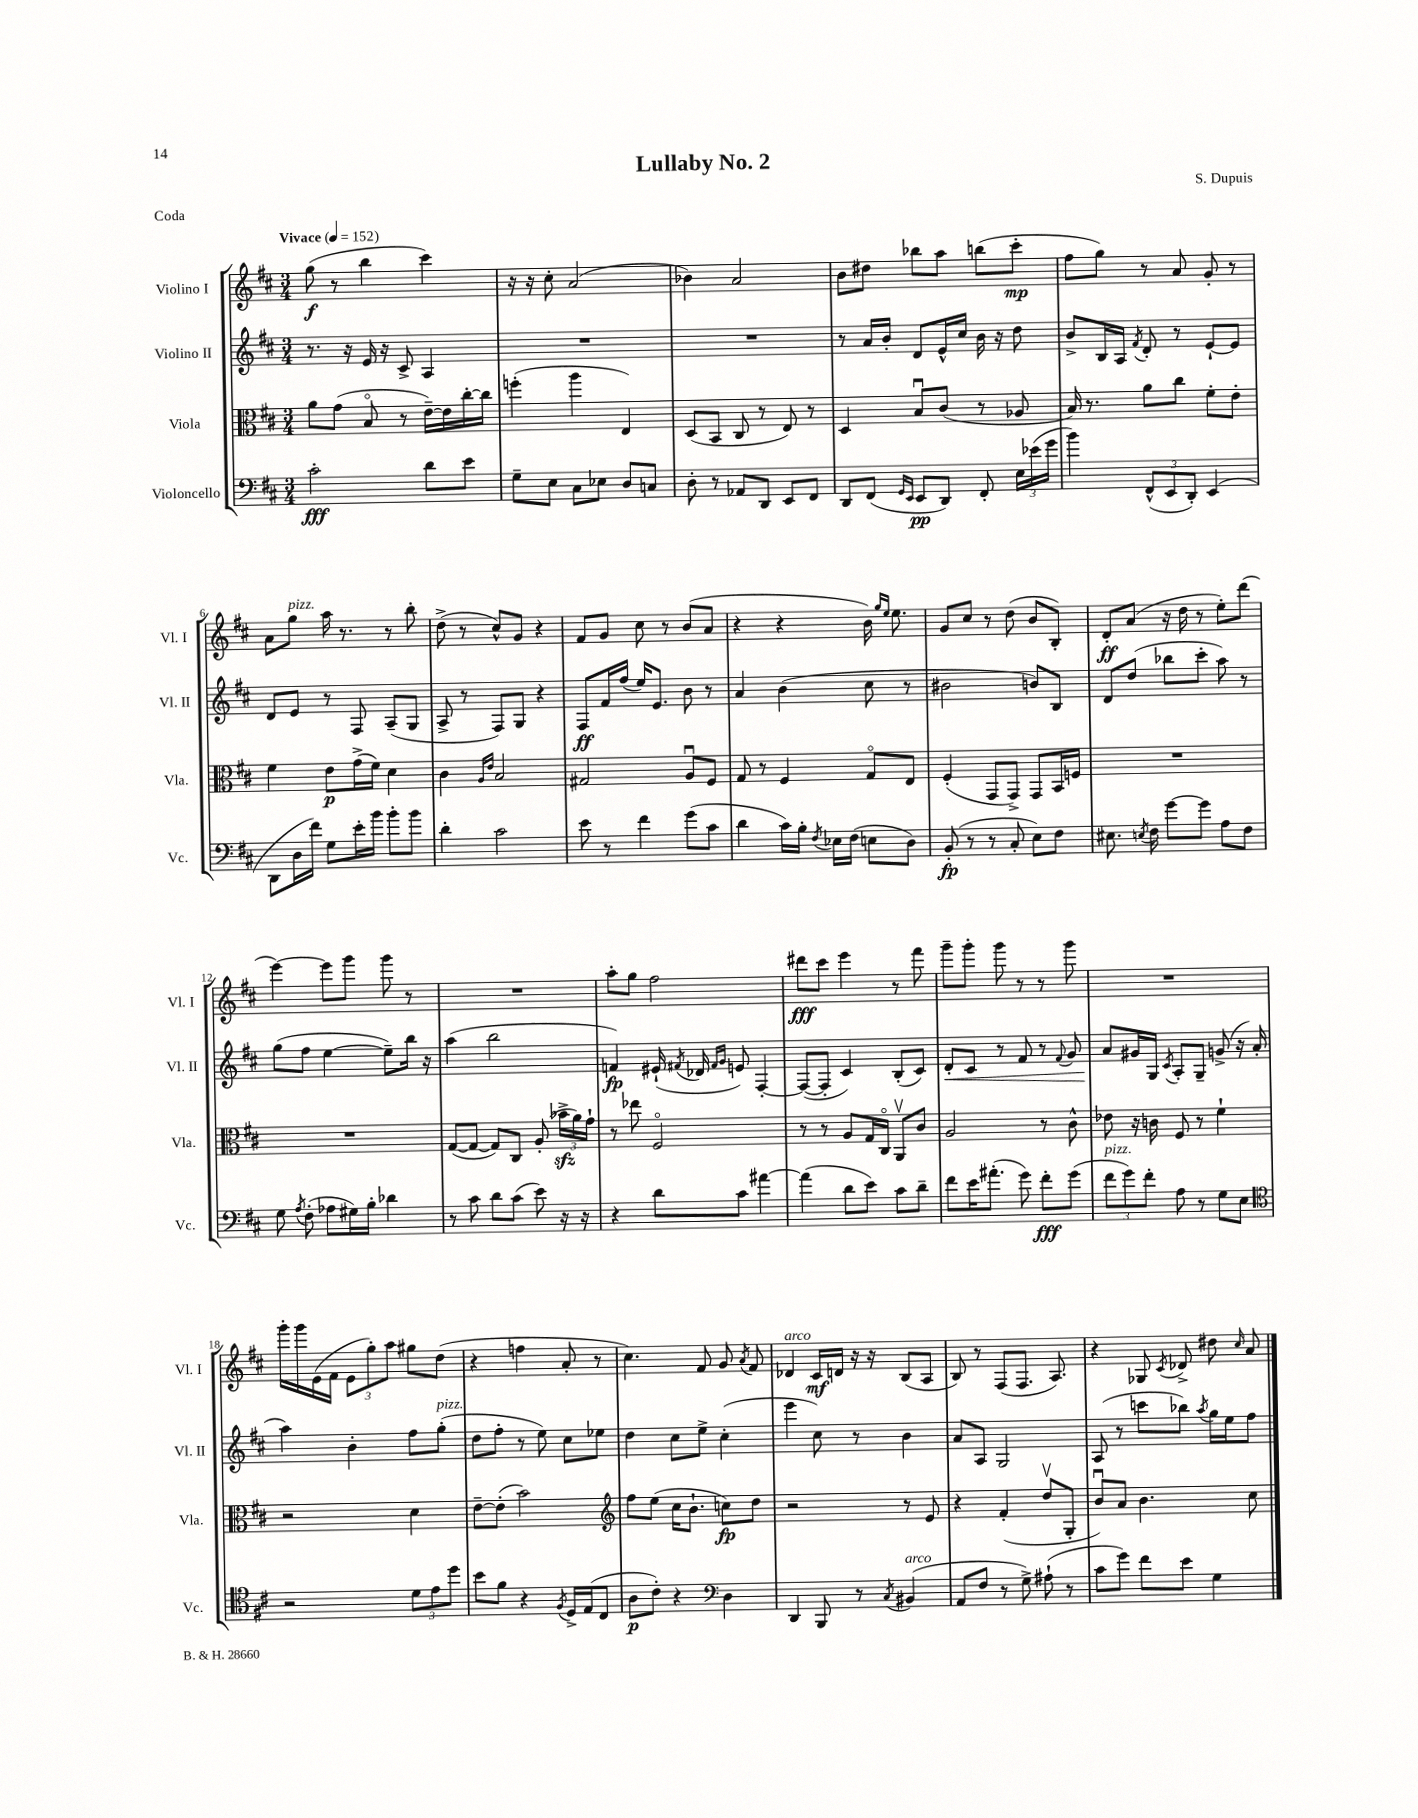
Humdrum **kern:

**kern	**kern	**kern	**kern
*staff4	*staff3	*staff2	*staff1
*clefF4	*clefC3	*clefG2	*clefG2
*k[f#c#]	*k[f#c#]	*k[f#c#]	*k[f#c#]
*M3/4	*M3/4	*M3/4	*M3/4
*MM152	*MM152	*MM152	*MM152
2c#'	8a	8.r	(8gg
.	(8g	.	8r
.	.	16r	.
.	8Bo	16e	4bb
.	.	16r	.
.	8r	8c#^	.
8d	[16e~)	4A	4ccc#)
.	16e]	.	.
8e	[16cc#'	.	.
.	16cc#]	.	.
=	=	=	=
8G~	(4ff'	2.r	16r
.	.	.	16r
8E	.	.	8cc#'
8C#	4aa	.	(2a
8E-	.	.	.
8D	4E)	.	.
8C	.	.	.
=	=	=	=
8D'	(8D	2.r	4b-)
8r	8BB	.	.
8AA-	8C#	.	2a
8DD	8r	.	.
8EE	8E)	.	.
8FF#	8r	.	.
=	=	=	=
8DD	4D	8r	8b
(8FF#	.	16a	8dd#
.	.	16b'	.
16qqGG	.	.	.
16qqEE	.	.	.
8EE	8Bu	8d	8bb-
8DD)	(8c#	16e^^	8aa
.	.	16cc#	.
8FF#'	8r	16b	(8bb
.	.	16r	.
24E	8A-	8dd	8ccc#'
(24e-	.	.	.
24g	.	.	.
=	=	=	=
4b)	16B)	8b^	8ff#
.	8.r	.	.
.	.	16B	8gg)
.	.	16A	.
.	.	8qf#	.
(12FF#^^	8a	8d'	8r
12EE	.	.	.
.	8cc#	8r	8a
12DD')	.	.	.
(4EE	8f#'	[8e`	8g'
.	8e'	8e]	8r
=	=	=	=
8DD	4f#	8d	8a
16D	.	8e	8gg
16f#)	.	.	.
8G	8e	8r	16aa
.	.	.	8.r
16e'	(16g^	8F#	.
16b	16f#)	.	.
8b'	4d	(8A~	8r
8b	.	8G	8bb'
=	=	=	=
4d'	4c#	8A^	(8dd^
.	.	8r	8r
.	16qqA	.	.
.	16qqe	.	.
2c#	2B	8F#)	8cc#^^)
.	.	8G	8g
.	.	4r	4r
=	=	=	=
8e	2G#	8F#	8f#
8r	.	16f#	8g
.	.	(16ff#	.
4f#	.	16ee)	8cc#
.	.	8.e	.
.	.	.	8r
(8g	8Au	8b	(8b
8c#	8F#	8r	8a
=	=	=	=
4d	8G	4a	4r
.	8r	.	.
16c#)	4F#	(4b	4r
16B'	.	.	.
8qF#	.	.	.
16E-	.	.	.
(16F#	.	.	.
8E	8Go	8cc#	16b)
.	.	.	16qqgg
.	.	.	16qqee
.	.	.	8.ee
8D)	8E	8r	.
=	=	=	=
(8BB'	(4F#'	2b#	8g
8r	.	.	8cc#
8r	8GG	.	8r
8C#'	8GG^)	.	(8dd
8E)	8GG	8b)	8b
8F#	16BB	8B	8B')
.	16F	.	.
=	=	=	=
8.E#	2.r	8d	8d'
.	.	(8dd	(8a
8qE	.	.	.
16F#	.	.	.
[8g	.	8bb-	16r
.	.	.	16dd
8g]	.	8ccc#'	8r
8A	.	8aa)	8ee')
8F#	.	8r	(8ddd
=	=	=	=
8G	2.r	(8gg	[4eee)
8qA	.	.	.
(8F#'	.	8ff#	.
8A-	.	[4ee	8eee]
16G#)	.	.	8ggg
16B'	.	.	.
4d-	.	8ee~])	8ggg
.	.	16bb	8r
.	.	16r	.
=	=	=	=
8r	([8G	(4aa	2.r
8c#	8G_	.	.
8d	8G])	2bb	.
(8c#	8C#	.	.
8e)	(8A'	.	.
16r	24b-^	.	.
.	24a)	.	.
16r	.	.	.
.	24g`	.	.
=	=	=	=
4r	8r	4f)	8aa'
.	8ee-	.	8gg
8d	2F#o	(16e#`	2ff#
.	.	8qf#	.
.	.	16d-	.
.	.	16qqf#	.
.	.	16qqg	.
8c#	.	8e)	.
[4a#	.	[4F#'	.
=	=	=	=
(4a#]	8r	(8F#_	8ddd#
.	8r	8F#']	8ccc#
8d	8A	4c#)	4eee
8e)	16G	.	.
.	16C#o	.	.
8c#	8AAv	(8B'	8r
8d~	8c#	8c#)	8fff#
=	=	=	=
8f#	2A	8d'	8ggg~
16e	.	8c#	8ggg'
(8.a#'	.	.	.
.	.	8r	8ggg
8g)	.	8f#	8r
8f#'	8r	8r	8r
.	.	8qqf#	.
(8g	8c#^^	8g	8ggg
=	=	=	=
12f#	8e-	8a	2.r
12g)	.	.	.
.	16r	16g#	.
12f#'	.	.	.
.	16c	16G	.
.	.	8qc#	.
8A	8F#	8A'	.
8r	8r	8G~	.
8G	4f#`	(8g^	.
8E	.	16r	.
.	.	16a'	.
=	=	=	=
*clefC4	*	*	*
2r	2r	4aa)	16ggg'
.	.	.	16ggg
.	.	.	(16e
.	.	.	16f#
.	.	4b'	12e
.	.	.	12gg')
.	.	.	12aa
12d	4d	8ff#	8gg#
12e	.	.	.
.	.	(8gg'	(8dd
12dd	.	.	.
=	=	=	=
8b	[8e~	8dd	4r
8f#	(8e']	8ff#'	.
4r	2b)	8r	4ff
.	.	8ee)	.
8qF#	.	.	.
16D^	.	8cc#	8a'
(16E	.	.	.
8C#	.	8ee-	8r
=	=	=	=
*	*clefG2	*	*
8A	8ff#	4dd	4.cc#)
8c#')	(8ee	.	.
4r	16cc#	8cc#	.
.	8.b`	.	.
.	.	8ee^	8f#
*clefF4	*	*	*
4D	8cc)	(4cc#'	8g
.	.	.	8qa
.	8dd	.	8f#
=	=	=	=
4DD	2r	4eee	4d-
8BBB	.	8cc#)	16c#
.	.	.	16d
8r	.	8r	16r
.	.	.	16r
8qC#	.	.	.
(4BB#	8r	4b	(8B
.	8e	.	8A
=	=	=	=
8AA	4r	8a	8B)
8F#	.	8A	8r
8r	(4f#'	2G	(8F#
8G^)	.	.	8.F#
(8A#`	8ddv	.	.
.	.	.	8.A)
8r	8G'	.	.
=	=	=	=
8c#	8bu)	(8A	4r
8g)	8a	8r	.
8f#	4.b	8ccc	8G-
.	.	.	8qc#
8e	.	8bb-)	8d-^
.	.	8qaa	.
4G	.	16gg	8dd#
.	.	16ee	.
.	.	.	16qqcc#
.	8cc#	8ff#	8a
==	==	==	==
*-	*-	*-	*-
